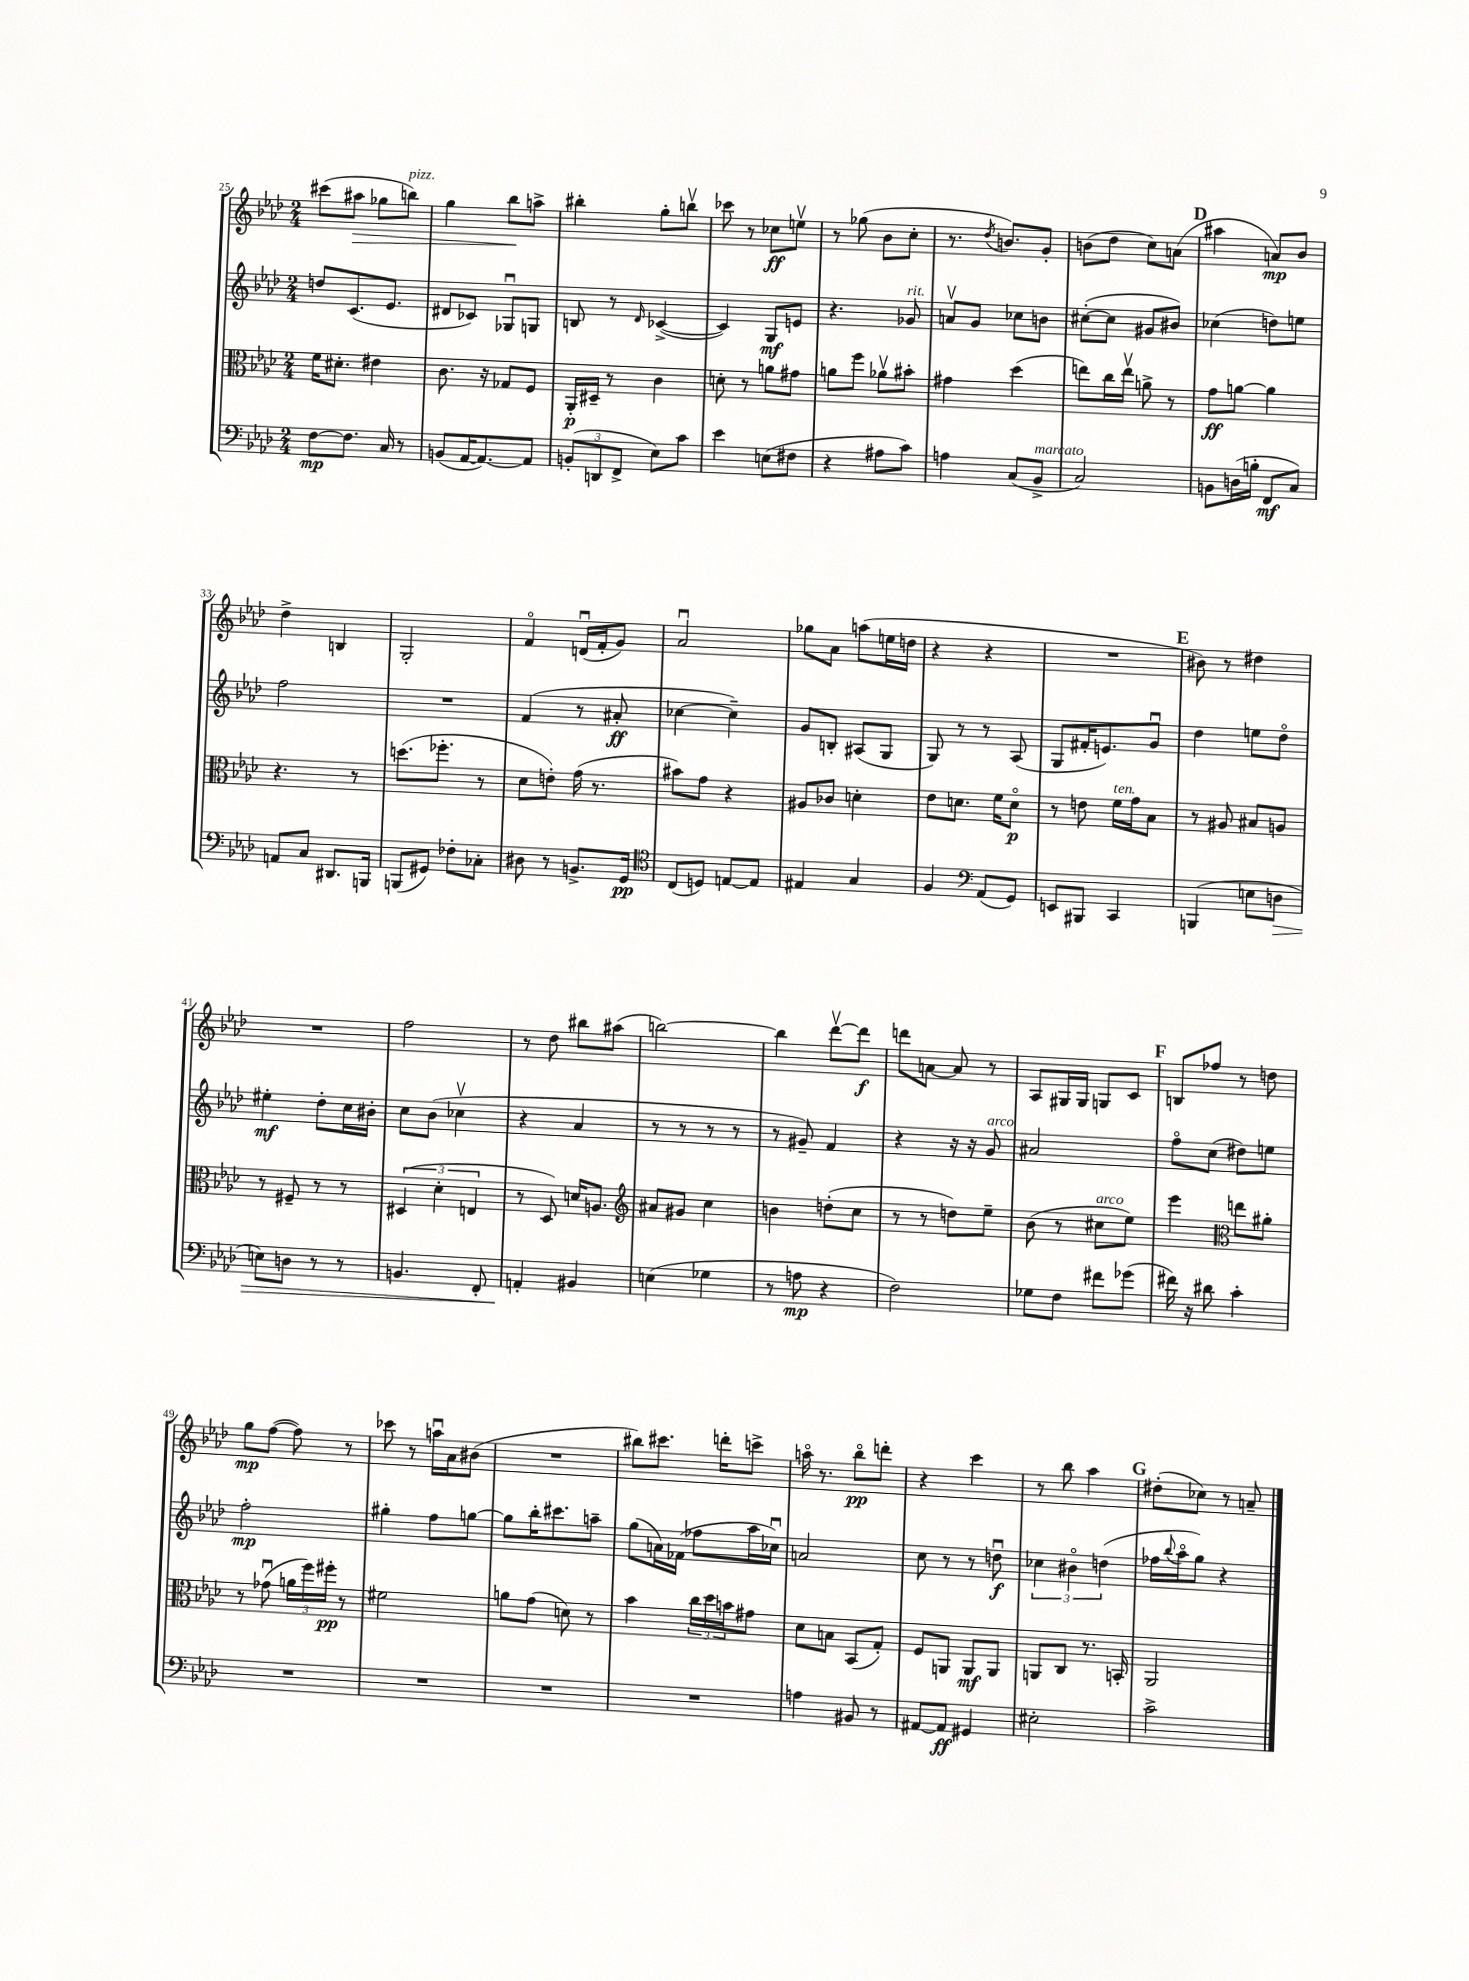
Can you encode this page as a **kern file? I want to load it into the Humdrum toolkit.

**kern	**dynam	**kern	**dynam	**kern	**dynam	**kern	**dynam
*part4	*part4	*part3	*part3	*part2	*part2	*part1	*part1
*staff4	*staff4	*staff3	*staff3	*staff2	*staff2	*staff1	*staff1
*clefF4	*	*clefC3	*	*clefG2	*	*clefG2	*
*k[b-e-a-d-]	*	*k[b-e-a-d-]	*	*k[b-e-a-d-]	*	*k[b-e-a-d-]	*
*M2/4	*	*M2/4	*	*M2/4	*	*M2/4	*
=25	=25	=25	=25	=25	=25	=25	=25
[8F\L	mp	16f\KL	.	8ddn/L	.	(8ccc#X\L	.
.	.	8.d#X'\J	.	.	.	.	.
!	!	!	!	!	!	!	!LO:HP:b
8.F\J]	.	.	.	(8.c/	.	8aa#X\J	>
.	.	4e#X\	.	.	.	8gg-X\L	.
16C/	.	.	.	8.e-/J	.	.	.
!	!	!	!	!	!	!LO:TX:a:i:t=pizz.	!
8r	.	.	.	.	.	8bbn\J)	.
=26	=26	=26	=26	=26	=26	=26	=26
(8BBn/L	.	8.c\	.	8d#X/L	.	4gg\	.
[16AA-/K	.	.	.	8c-X/J)	.	.	.
8.AA-/_)	.	16r	.	.	.	.	.
.	.	8G-X/L	.	8G-Xu/L	.	8bb-\L	.
8AA-/J]	.	8F/J	.	8Gn/J	.	8aan^\J	]
=27	=27	=27	=27	=27	=27	=27	=27
(12BBn'/L	.	16AA-'/LL	p	8Bn/	.	4bb#X'\	.
.	.	16D#X~/JJ	.	.	.	.	.
12DDn/	.	.	.	.	.	.	.
.	.	8r	.	8r	.	.	.
12FF^/J	.	.	.	.	.	.	.
.	.	.	.	16qqd-/	.	.	.
8E-\L)	.	4c\	.	([4c-X^/	.	8gg'\L	.
8c\J	.	.	.	.	.	8bbnv\J	.
=28	=28	=28	=28	=28	=28	=28	=28
4e-\	.	8dn'\	.	4c-/])	.	8ccc-X\	.
.	.	8r	.	.	.	8r	.
(8En\L	.	8an\L	.	8G/L	mf	8cc-X\L	ff
8F#X\J	.	8g#X\J	.	8en/J	.	8eenv\J	.
=29	=29	=29	=29	=29	=29	=29	=29
4r	.	8an\L	.	4.r	.	8r	.
.	.	8ff\J	.	.	.	(8gg-X\	.
8A#X\L	.	8a-Xv\L	.	.	.	8b-\L	.
!	!	!	!	!LO:TX:a:i:t=rit.	!	!	!
8c\J)	.	8b#X'\J	.	8g-X/	.	8cc'\J	.
=30	=30	=30	=30	=30	=30	=30	=30
4An\	.	4g#X\	.	8anv/L	.	8.r	.
.	.	.	.	8g/J	.	.	.
.	.	.	.	.	.	8qdd-/	.
.	.	.	.	.	.	8.bn/L)	.
(8C/L	.	(4dd-\	.	8cc-X\L	.	.	.
!LO:TX:a:i:t=marcato	!	!	!	!	!	!	!
8BB-^/J	.	.	.	8bn\J	.	8g'/J	.
=31	=31	=31	=31	=31	=31	=31	=31
2C/)	.	8een\L)	.	([8cc#X'\L	.	(8bn\L	.
.	.	16cc\L	.	8cc#\J]	.	8dd-\J	.
.	.	16eev\JJ	.	.	.	.	.
.	.	8an^\	.	8g#X/L	.	8cc\L)	.
.	.	8r	.	8b#X/J)	.	(8an\J	.
!!LO:REH:place=s1:t=D
=32	=32	=32	=32	=32	=32	=32	=32
8BBn\L	.	8g\L	ff	(4cc-X\	.	4aa#X\	.
(16Dn\L	.	[8an\J	.	.	.	.	.
16Bn'\JJ	.	.	.	.	.	.	.
8FF/L	mf	4a\]	.	8ddn\L)	.	8an/L)	mp
8C/J)	.	.	.	8een\J	.	8b-/J	.
!!LO:LB:g=z
=33	=33	=33	=33	=33	=33	=33	=33
8AAn/L	.	4.r	.	2ff\	.	4dd-^\	.
8C/J	.	.	.	.	.	.	.
8.DD#X/L	.	.	.	.	.	4Bn/	.
.	.	8r	.	.	.	.	.
16BBBn/Jk	.	.	.	.	.	.	.
=34	=34	=34	=34	=34	=34	=34	=34
(8BBBn/L	.	(8.ddn\L	.	2r	.	2G'/	.
8GG#X/J)	.	.	.	.	.	.	.
.	.	8.ff-X'\J	.	.	.	.	.
8F-X'\L	.	.	.	.	.	.	.
8C-X'\J	.	8r	.	.	.	.	.
=35	=35	=35	=35	=35	=35	=35	=35
8D#X\	.	8d-\L	.	(4f/	.	4f/	.
8r	.	8en'\J)	.	.	.	.	.
8.BBn^/L	.	(16g\	.	8r	.	(16dnu/LL	.
.	.	8.r	.	.	.	16f'/J	.
.	.	.	.	8a#X'/	ff	8g/J)	.
16GG/Jk	pp	.	.	.	.	.	.
=36	=36	=36	=36	=36	=36	=36	=36
*clefC4	*	*	*	*	*	*	*
(8C/L	.	8b#X\L)	.	[4cc-X\	.	2a-u/	.
8Dn/J)	.	8g\J	.	.	.	.	.
[8En/L	.	4r	.	4cc-~\])	.	.	.
8E/J]	.	.	.	.	.	.	.
=37	=37	=37	=37	=37	=37	=37	=37
4E#X/	.	8A#X/L	.	8g/L	.	8gg-X\L	.
.	.	8c-X/J	.	8Bn'/J	.	8a-\J	.
4G/	.	4dn'\	.	(8A#X/L	.	(8aan\L	.
.	.	.	.	8G/J	.	16een\L	.
.	.	.	.	.	.	16ddn\JJ	.
=38	=38	=38	=38	=38	=38	=38	=38
4F/	.	8e-\L	.	8G/)	.	4r	.
.	.	8.dn\J	.	8r	.	.	.
*clefF4	*	*	*	*	*	*	*
(8AA-/L	.	.	.	8r	.	4r	.
.	.	16f\KL	.	.	.	.	.
8GG/J)	.	8d\J	p	(8A-/	.	.	.
=39	=39	=39	=39	=39	=39	=39	=39
8EEn/L	.	8r	.	8G/L	.	2r	.
8BBB#X/J	.	8en\	.	16f#X'/K	.	.	.
.	.	.	.	8.en/)	.	.	.
!	!	!LO:TX:a:i:t=ten.	!	!	!	!	!
4CC/	.	16f\LL	.	.	.	.	.
.	.	16g\J	.	.	.	.	.
.	.	8B-\J	.	8gu/J	.	.	.
!!LO:REH:place=s1:t=E
=40	=40	=40	=40	=40	=40	=40	=40
(4BBBn/	.	8r	.	4dd-\	.	8b#X\)	.
.	.	8A#X/	.	.	.	8r	.
8En\L	.	8B#X/L	.	8een\L	.	4dd#X\	.
!	!LO:HP:b	!	!	!	!	!	!
8Dn\J	>	8An/J	.	8dd-\J	.	.	.
!!LO:LB:g=z
=41	=41	=41	=41	=41	=41	=41	=41
8En\L)	.	8r	.	4ee#X'\	mf	2r	.
8Dn\J	.	8F#X~/	.	.	.	.	.
8r	.	8r	.	8dd-'\L	.	.	.
8r	.	8r	.	16cc\L	.	.	.
.	.	.	.	16b#X'\JJ	.	.	.
=42	=42	=42	=42	=42	=42	=42	=42
4.BBn/	.	(6D#X/	.	8cc\L	.	2ff\	.
.	.	.	.	(8b-\J	.	.	.
.	.	6d-'\	.	.	.	.	.
.	.	.	.	4cc-Xv\	.	.	.
.	.	6En/	.	.	.	.	.
8FF'/	.	.	.	.	.	.	.
=43	=43	=43	=43	=43	=43	=43	=43
4AAn'/	.	8r	.	4r	.	8r	.
.	.	8D-/)	.	.	.	8dd-\	.
4BB#X/	]	16dn/KL	.	4a-/	.	8bb#X\L	.
.	.	8.An/J	.	.	.	.	.
.	.	.	.	.	.	(8aa#X\J	.
=44	=44	=44	=44	=44	=44	=44	=44
*	*	*clefG2	*	*	*	*	*
(4En\	.	8a#X/L	.	8r	.	[2bbn\)	.
.	.	8g#X/J	.	8r	.	.	.
4G-X\	.	4cc\	.	8r	.	.	.
.	.	.	.	8r	.	.	.
=45	=45	=45	=45	=45	=45	=45	=45
8r	.	4bn\	.	8r	.	4bb\]	.
8An\	mp	.	.	8g#X~/)	.	.	.
4r	.	(8ddn'\L	.	4f/	.	[8ddd-v\L	.
.	.	8cc\J	.	.	.	8ddd-\J]	f
=46	=46	=46	=46	=46	=46	=46	=46
2F\)	.	8r	.	4r	.	8dddn\L	.
.	.	8r	.	.	.	[8an\J	.
.	.	8ddn\L)	.	16r	.	8a/]	.
.	.	.	.	16r	.	.	.
!	!	!	!	!LO:TX:a:i:t=arco	!	!	!
.	.	8ee-~\J	.	8g/	.	8r	.
=47	=47	=47	=47	=47	=47	=47	=47
8G-X\L	.	(8b-\	.	2a#X/	.	8A-/L	.
8F\J	.	8r	.	.	.	16G#X/L	.
.	.	.	.	.	.	16G#/JJ	.
!	!	!LO:TX:a:i:t=arco	!	!	!	!	!
8f#X\L	.	8cc#X\L	.	.	.	8Gn/L	.
(8g-X\J	.	8ee-\J)	.	.	.	8c/J	.
!!LO:REH:place=s1:t=F
=48	=48	=48	=48	=48	=48	=48	=48
16f#X\)	.	4eee-\	.	8ff\L	.	8Bn/L	.
16r	.	.	.	.	.	.	.
8d#X\	.	.	.	(8cc\J	.	8ff-X/J	.
*	*	*clefC3	*	*	*	*	*
4c'\	.	8een\L	.	8dd#X\L)	.	8r	.
.	.	8a#X'\J	.	8een\J	.	8ddn\	.
!!LO:LB:g=z
=49	=49	=49	=49	=49	=49	=49	=49
2r	.	8r	.	2ff'\	mp	8gg\L	mp
.	.	(8g-Xu\	.	.	.	([8ff\J	.
.	.	24an\LL	.	.	.	8ff\])	.
.	.	24ff\)	.	.	.	.	.
.	.	24ff#X'\JJ	pp	.	.	.	.
.	.	8r	.	.	.	8r	.
=50	=50	=50	=50	=50	=50	=50	=50
2r	.	2f#X\	.	4gg#X'\	.	8ccc-X\	.
.	.	.	.	.	.	8r	.
.	.	.	.	8ff\L	.	16aanu\LL	.
.	.	.	.	.	.	16a-\J	.
.	.	.	.	[8ggn\J	.	(8b#X\J	.
=51	=51	=51	=51	=51	=51	=51	=51
2r	.	8an\L	.	8gg\L]	.	2r	.
.	.	(8g\J	.	16bb-'\K	.	.	.
.	.	.	.	8.ccc#X\	.	.	.
.	.	8dn\)	.	.	.	.	.
.	.	8r	.	8aan~\J	.	.	.
=52	=52	=52	=52	=52	=52	=52	=52
2r	.	4b-\	.	(8gg\L	.	8bb#X\L)	.
.	.	.	.	16an\L)	.	8.ccc#X\J	.
.	.	.	.	(16f-X\JJ	.	.	.
.	.	24cc\LL	.	8ff-X\L	.	.	.
.	.	24dd-\	.	.	.	.	.
.	.	.	.	.	.	16dddn'\KL	.
.	.	24bn\J	.	.	.	.	.
.	.	8g#X\J	.	16aa-\L	.	8cccn^\J	.
.	.	.	.	16cc-Xu\JJ)	.	.	.
=53	=53	=53	=53	=53	=53	=53	=53
4An\	.	8d-\L	.	2an/	.	16aan\	.
.	.	.	.	.	.	8.r	.
.	.	8Bn\J	.	.	.	.	.
8BB#X/	.	(8BB-/L	.	.	.	8bb-\L	pp
8r	.	8G'/J)	.	.	.	8dddn'\J	.
=54	=54	=54	=54	=54	=54	=54	=54
[8AA#X/L	.	8F/L	.	8cc\	.	4r	.
8AA#/J]	ff	8AAn/J	.	8r	.	.	.
4GG#X/	.	8AA/L	mf	8r	.	4ccc\	.
.	.	8AA/J	.	8ddnu\	f	.	.
=55	=55	=55	=55	=55	=55	=55	=55
2E#X'\	.	8AAn/L	.	6cc-X\	.	8r	.
.	.	8C/J	.	.	.	8bb-\	.
.	.	.	.	6b#X\	.	.	.
.	.	8.r	.	.	.	4aa-\	.
.	.	.	.	(6ddn\	.	.	.
.	.	16BBn'/	.	.	.	.	.
!!LO:REH:place=s1:t=G
=56	=56	=56	=56	=56	=56	=56	=56
2c^\	.	2AA-/	.	16ff-X\LL	.	(8dd#X'\L	.
.	.	.	.	8qqbb-/	.	.	.
.	.	.	.	16aa-\J	.	.	.
.	.	.	.	8gg\J)	.	8cc-X\J)	.
.	.	.	.	4r	.	8r	.
.	.	.	.	.	.	8an~/	.
==	==	==	==	==	==	==	==
*-	*-	*-	*-	*-	*-	*-	*-
